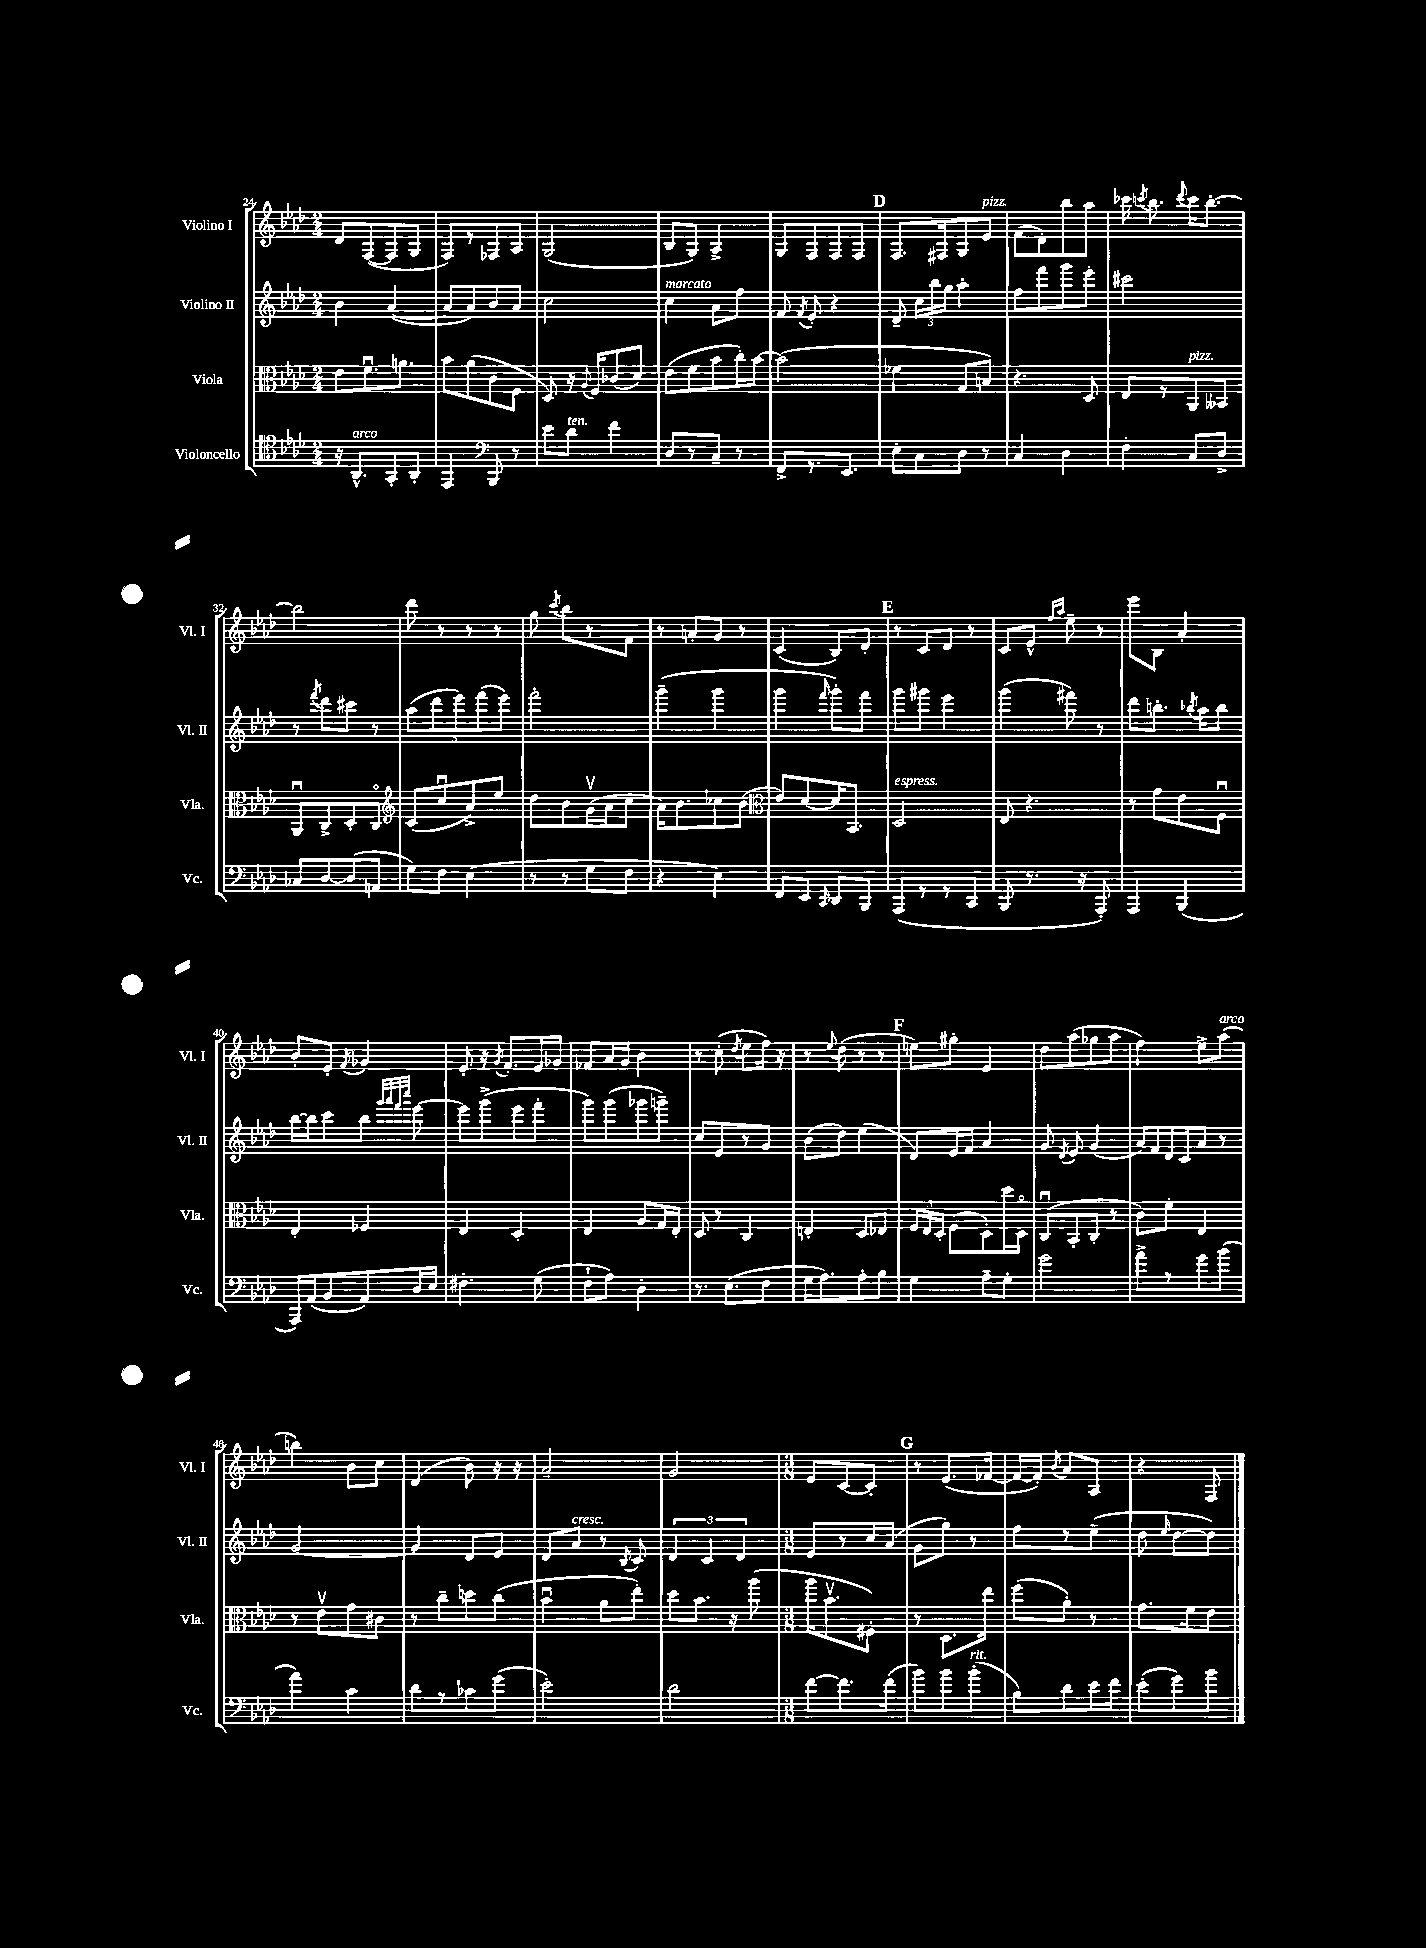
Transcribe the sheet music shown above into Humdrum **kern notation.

**kern	**kern	**kern	**kern
*part4	*part3	*part2	*part1
*staff4	*staff3	*staff2	*staff1
*I"Violoncello	*I"Viola	*I"Violino II	*I"Violino I
*I'Vc.	*I'Vla.	*I'Vl. II	*I'Vl. I
*clefC4	*clefC3	*clefG2	*clefG2
*k[b-e-a-d-]	*k[b-e-a-d-]	*k[b-e-a-d-]	*k[b-e-a-d-]
*M2/4	*M2/4	*M2/4	*M2/4
=24	=24	=24	=24
16r	8e-\L	4b-\	8d-/L
!LO:TX:a:i:t=arco	!	!	!
8.AA-^^/L	.	.	.
.	8.fu\	.	([8F/
8GG'/	.	([4a-/	8F/]
.	8.an\J	.	.
8AA-'/J	.	.	8G/J
=25	=25	=25	=25
4EE-/	8b-\L	8a-/L]	8F/L)
.	(8a-\	8a-/)	8r
*clefF4	*	*	*
8BBB-/	8c\	8b-/	8F-X/
8r	8F\J	8a-/J	8A-/J
=26	=26	=26	=26
8e-\L	8D-/)	2cc\	(2G/
!LO:TX:a:i:t=ten.	!	!	!
8d-\J	16r	.	.
.	8qqA-/	.	.
.	16F/KL	.	.
4f\	(8c-X/	.	.
.	8d-/J)	.	.
=27	=27	=27	=27
!	!	!LO:TX:a:i:t=marcato	!
8D-/L	(8e-\L	4cc\	8B-/L
8r	8f\	.	8G/J)
8C~/J	8b-\	8a-\L	4A-^/
8r	16cc'\L)	8ff\J	.
.	[16b-\JJ	.	.
=28	=28	=28	=28
8FF^/L	(2b-\]	8f/	8G/L
.	.	8qf/	.
8.r	.	8e-'/	8F/
.	.	4r	8F/
8.EE-/J	.	.	.
.	.	.	8F/J
!!LO:REH:place=s1:t=D
=29	=29	=29	=29
8E-'\L	4f-X\	8d-~/	8.F/L
8C\	.	24cc\LL	.
.	.	24bb-\	.
.	.	.	16F#X/k
.	.	24gg\JJ	.
8D-\J	8G/L	4aa-'\	8G/
!	!	!	!LO:TX:a:i:t=pizz.
8r	8Bn/J)	.	8e-/J
=30	=30	=30	=30
4C/	4.r	8ff\L	(8f\L
.	.	8fff\	8d-'\)
4D-\	.	8ggg\	8bb-\
.	8D-/	8eee-'\J	8aa-\J
=31	=31	=31	=31
4F'\	8E-/L	2ccc#X\	16ccc-X\
.	.	.	8qcccn/
.	.	.	8.bb-\
.	8r	.	.
.	.	.	8qqddd-/
!	!LO:TX:a:i:t=pizz.	!	!
8C/L	8AA-/	.	16ccc\KL
.	.	.	[8.bb-'\J
8D-^/J	8BB--X/J	.	.
!!LO:LB:g=z
=32	=32	=32	=32
8C-X/L	8AA-u/L	8r	2bb-\]
.	.	8qfff/	.
[8D-/	8C^/	8ddd-\L	.
(8D-/]	8D-'/	8ccc#X\J	.
8AAn/J	8C/J	8r	.
=33	=33	=33	=33
*	*clefG2	*	*
8G\L)	(8c/L	(10aa-\L	8ddd-\
.	.	10ddd-\	.
8F\J	8ccu/	.	8r
.	.	10eee-\)	.
(4E-\	8a-^/)	.	8r
.	.	(10fff\	.
.	8ee-/J	.	8r
.	.	10eee-\J)	.
=34	=34	=34	=34
8r	8dd-\L	2fff'\	8gg\
.	.	.	8qccc/
8r	8b-\	.	8bb-\L
8G\L	(16gv\L	.	8r
.	16a-\J	.	.
8F\J	8cc\J	.	8f\J
=35	=35	=35	=35
4r	16a-\KL)	(4ggg~\	8r
.	8.b-\	.	.
.	.	.	8an'/L
4E-\)	8cc-X\	4ggg\	8g/J
.	(8b-\J	.	8r
=36	=36	=36	=36
*	*clefC3	*	*
8FF/L	8e-/L)	4ggg\	(4c/
8EE-/J	[8d-/	.	.
16qqCC/	.	16qqfff/	.
8DD-/L	16d-/K]	8ggg'\L)	8B-/L)
.	8.BB-/J	.	.
8BBB-/J	.	8fff\J	8d-'/J
!!LO:REH:place=s1:t=E
=37	=37	=37	=37
!	!LO:TX:a:i:t=espress.	!	!
(8AAA-/L	2D-/	8ggg\L	8r
8r	.	8ggg#X\J	8c/L
8r	.	4eee-\	8d-/J
8CC/J	.	.	8r
=38	=38	=38	=38
8BBB-/	8E-/	(4ggg\	8c/L
8.r	4.r	.	8e-^^/J
.	.	.	16qqff/LL
.	.	.	16qqaa-/JJ
.	.	8fff#X\)	8ee-~\
16r	.	.	.
8AAA-'/)	.	8r	8r
=39	=39	=39	=39
4AAA-/	8r	8ddd-\L	8eee-\L
.	8g\L	8.bbn'\J	8B-\J
(4BBB-/	8e-\	.	4a-'/
.	.	8qbb-X/	.
.	.	16aa-\KL	.
.	8Fu\J	8bb-\J	.
!!LO:LB:g=z
=40	=40	=40	=40
16AAA-/LL)	4E-'/	[16bb-\LL	8b-'/L
(16AA-/J	.	16bb-\J]	.
8BB-/	.	8ccc\	8e-'/J
.	.	.	8qf/
8AA-/)	4F-X/	8bb-\J	4g-X/
.	.	32qqggg/LLL	.
.	.	32qqaaa-/	.
.	.	32qqfff/	.
.	.	32qqcccc/JJJ	.
16D-/L	.	[8eee-\	.
16E-/JJ	.	.	.
=41	=41	=41	=41
4.F#X'\	4E-/	8eee-\L]	8e-'/
.	.	(8ggg^\	16r
.	.	.	8qg/
.	.	.	8.f'/L
.	4D-'/	8eee-\	.
(8G\	.	8fff'\J	16e-/L
.	.	.	16g-X/JJ
=42	=42	=42	=42
8F`\L	4E-/	8ggg\L)	8f-X/L
8A-\J)	.	(8ggg\	16a-/L
.	.	.	16g/JJ
4D-'\	8A-/L	8ggg-X\	4b-\
.	16G/L	8gggn~\J)	.
.	16E-'/JJ	.	.
=43	=43	=43	=43
8.r	8D-/	8cc/L	8r
.	8r	8e-/	(8cc'\
(8.E-\L	.	.	.
.	.	.	8qdd-/
.	4C/	8r	8ee-\L
8F\J	.	8g/J	16ff\Jk)
.	.	.	16r
=44	=44	=44	=44
16G\KL	4En'/	(8b-\L	8r
8.A-\)	.	.	.
.	.	.	8qqee-/
.	.	8dd-\J)	(8dd-\
8A-'\	8D-/L	(4ee-\	8r
8B-\J	8E-X/J	.	8r
!!LO:REH:place=s1:t=F
=45	=45	=45	=45
4G\	24F/LL	8d-/L)	8een\L)
.	24E-/	.	.
.	24D-'/JJ	.	.
.	(8F\L	16e-/L	8gg#X'\J
.	.	16f/JJ	.
8A-~\L	8D-'\)	4a-/	4e-/
8G'\J	16dd-\L	.	.
.	16D-\JJ	.	.
=46	=46	=46	=46
2g\	(8Cu/L	8g/	8dd-\L
.	.	8qd-/	.
.	8BB-'/	8e-/	(8aa-\
.	8C'/J	(4g/	8gg-X\
.	8r	.	8aa-\J
=47	=47	=47	=47
8a-^\L	8c\L)	16a-/LL)	4ff\)
.	.	16f/	.
8r	8f'\J	16d-/	.
.	.	16c/J	.
8g\	4E-/	8a-/J	8ee-^\L
!	!	!	!LO:TX:a:i:t=arco
(8b-\J	.	8r	(8aa-\J
!!LO:LB:g=z
=48	=48	=48	=48
4a-\)	8r	[2g/	4bbn\)
.	8e-v\L	.	.
4c\	8g\	.	8b-\L
.	8c#X\J	.	8cc\J
=49	=49	=49	=49
8d-\L	8r	4g/]	(4d-/
8r	8cc~\L	.	.
8c-X\	8ddn\	8d-/L	8b-\)
(8g\J	(8cc\J	8e-/J	16r
.	.	.	16r
=50	=50	=50	=50
2e-'\)	4b-u\	8d-/L	2a-~/
!	!	!LO:TX:a:i:t=cresc.	!
.	.	8a-/J	.
.	8a-\L	8r	.
.	.	8qB-/	.
.	8ee-'\J)	8c/	.
=51	=51	=51	=51
2d-\	8dd-\L	6d-/	2g/
.	8.b-\J	.	.
.	.	6c/	.
.	16r	.	.
.	.	6d-/	.
.	(8aa-\	.	.
=52	=52	=52	=52
*M3/8	*M3/8	*M3/8	*M3/8
[8f\L	16aa-\KL	8e-/L	8e-/L
.	8.b-v\	.	.
8.f\]	.	8r	[8c/
.	8F#X'\J)	16cc/L	8c'/J]
(16f\Jk	.	(16a-/JJ	.
!!LO:REH:place=s1:t=G
=53	=53	=53	=53
8b-\L)	8r	8g\L	8r
8b-\	8.D-\L	8gg\J)	(8.e-/L
!LO:TX:a:i:t=rit.	!	!	!
(8b-'\J	.	8r	.
.	16ee-\Jk	.	[16f-X/Jk
=54	=54	=54	=54
8B-\L)	(8ff\L	8ff\L	16f-/LL_
.	.	.	16f-'/JJ])
.	.	.	8qb-/
8d-\	8a-'\J)	8r	8a-/L
16e-\L	8r	(8ee-~\J	8A-/J
16f\JJ	.	.	.
=55	=55	=55	=55
(8e-'\L	8.g\L	8dd-\	4r
.	.	16qqee-/	.
8g\)	.	[8dd-\L	.
.	16f\k	.	.
8b-\J	8e-\J	8dd-\J])	8F/
==	==	==	==
*-	*-	*-	*-
